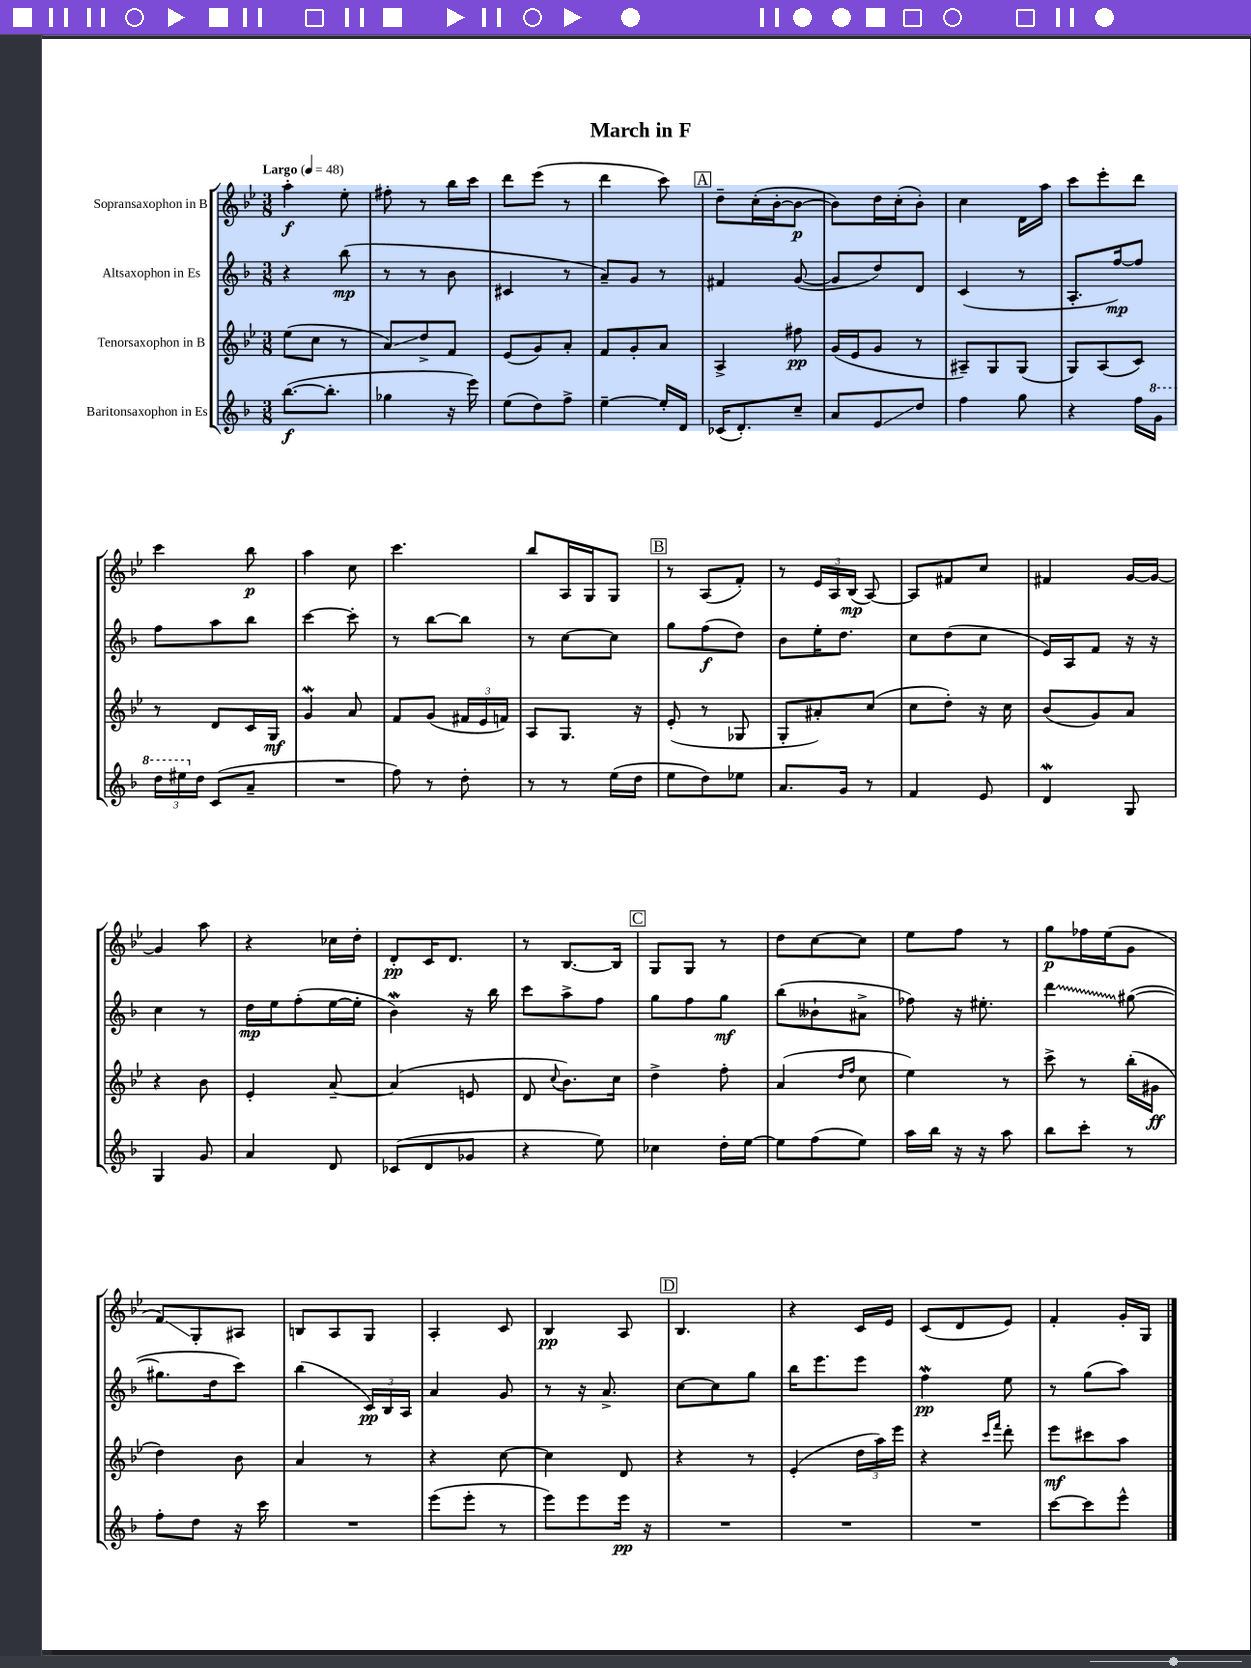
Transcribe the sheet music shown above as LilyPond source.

\header { title = "March in F" }
<<
\new StaffGroup <<
\new Staff = "s0" \with { instrumentName = "Sopransaxophon in B" } {
    \clef treble \key bes \major \numericTimeSignature \time 3/8 \tempo "Largo" 4 = 48
    \autoBeamOff a''4-.\f ees''8-. |
    fis''8-. r8 bes''16[ c'''16] |
    d'''8[ ees'''8]( r8 |
    d'''4 c'''8) |
    \mark \markup { \box "A" } d''8[-- c''16-.( bes'16~-. bes'8]~\p |
    bes'8[) d''16 c''16-.( bes'8]-.) |
    c''4 d'16[ a''16] |
    c'''8[ ees'''8-. d'''8] |
    c'''4 bes''8\p |
    a''4 c''8 |
    c'''4. |
    bes''8[ a16 g16 g8] |
    \mark \markup { \box "B" } r8 a8[( f'8]-.) |
    r8 \tuplet 3/2 { ees'16[ a16 bes16]\mp( } a8~) |
    a8[ fis'8 c''8] |
    fis'4 g'16[~ g'16]~ |
    g'4 a''8 |
    r4 ces''16[ d''16]-. |
    d'8[-.\pp c'16 d'8.] |
    r8 bes8.[~ bes16] |
    \mark \markup { \box "C" } g8[ g8] r8 |
    d''8[ c''8~ c''8] |
    ees''8[ f''8] r8 |
    g''8[\p fes''16 ees''16( g'8] |
    f'8[\glissando) g8-. ais8] |
    b8[ a8 g8] |
    a4-. c'8 |
    bes4\pp a8 |
    \mark \markup { \box "D" } bes4. |
    r4 c'16[ ees'16] |
    c'8[( d'8 ees'8]) |
    f'4-. g'16[-. g16] \bar "|." |
}
\new Staff = "s1" \with { instrumentName = "Altsaxophon in Es" } {
    \clef treble \key f \major \numericTimeSignature \time 3/8
    \autoBeamOff r4 bes''8\mp( |
    r8 r8 bes'8 |
    cis'4 r8 |
    a'8[--) g'8] r8 |
    \mark \markup { \box "A" } fis'4 g'8~( |
    g'8[ d''8) d'8] |
    c'4( r8 |
    a8.[-. f''16~\mp) f''8] |
    f''8[ a''8 bes''8] |
    c'''4~ c'''8-. |
    r8 bes''8[~ bes''8] |
    r8 c''8[~ c''8] |
    \mark \markup { \box "B" } g''8[ f''8\f( d''8]) |
    bes'8[ e''16-. d''8.] |
    c''8[ d''8( c''8] |
    e'16[) a16 f'8] r16 r16 |
    c''4 r8 |
    d''16[\mp e''16 f''8-.( e''16~ e''16]-. |
    bes'4\mordent) r16 bes''16 |
    c'''8[ a''8-> f''8] |
    \mark \markup { \box "C" } g''8[ f''8 g''8]\mf |
    bes''8[( beses'8-! ais'8]-> |
    fes''8) r16 eis''8.-. |
    \once \override Glissando.style = #'zigzag d'''4\glissando gis''8~( |
    gis''8.[ d''16 c'''8]) |
    bes''4( \tuplet 3/2 { c'16[\pp) bes16 a16] } |
    a'4 g'8 |
    r8 r16 a'8.-> |
    \mark \markup { \box "D" } c''8[~ c''8 g''8] |
    bes''16[ e'''8. e'''8] |
    f''4\mordent\pp e''8 |
    r8 g''8[( a''8]) \bar "|." |
}
\new Staff = "s2" \with { instrumentName = "Tenorsaxophon in B" } {
    \clef treble \key bes \major \numericTimeSignature \time 3/8
    \autoBeamOff ees''8[( c''8] r8 |
    a'8[\glissando) d''8-> f'8] |
    ees'8[( g'8) a'8]-. |
    f'8[ g'8-. a'8] |
    \mark \markup { \box "A" } a4-> fis''8\pp |
    g'16[( ees'16 g'8] r8 |
    ais8[--) g8 g8]( |
    g8[) a8( c'8]) |
    r8 d'8[ c'16 g16]\mf |
    g'4\mordent a'8 |
    f'8[ g'8]( \tuplet 3/2 { fis'16[ ees'16 f'16]) } |
    a8[ g8.] r16 |
    \mark \markup { \box "B" } ees'8-.( r8 ges8 |
    g8[-. ais'8-.) c''8]( |
    c''8[ d''8]-.) r16 c''16 |
    bes'8[( g'8) a'8] |
    r4 bes'8 |
    ees'4-. a'8~-- |
    a'4( e'8 |
    d'8 \appoggiatura { c''8 } bes'8.[) c''16] |
    \mark \markup { \box "C" } d''4-> f''8-. |
    a'4( \grace { d''16[ f''16] } c''8 |
    ees''4) r8 |
    c'''8-> r8 bes''16[-.( gis'16]\ff |
    d''4) bes'8 |
    a'4 r8 |
    r4 c''8~ |
    c''4 d'8 |
    \mark \markup { \box "D" } r4 r8 |
    ees'4-.( \tuplet 3/2 { d''16[ a''16) ees'''16] } |
    r4 \grace { c'''16[ f'''16] } d'''8-. |
    ees'''8[\mf cis'''8 a''8] \bar "|." |
}
\new Staff = "s3" \with { instrumentName = "Baritonsaxophon in Es" } {
    \clef treble \key f \major \numericTimeSignature \time 3/8
    \autoBeamOff bes''8.[~\f( bes''8.]-. |
    ges''4 r16 e'''16) |
    e''8[( d''8) f''8]-> |
    e''4~-- e''16[-. d'16] |
    \mark \markup { \box "A" } ces'16[( d'8.-.) c''8]-- |
    a'8[ e'8\glissando d''8] |
    f''4 g''8 |
    r4 f''16[ \ottava #1 g''16] |
    \tuplet 3/2 { d'''16[ eis'''16 \ottava #0 d''16] } c'8[( a'8]-- |
    R4. |
    f''8) r8 d''8-. |
    r8 r8 e''16[( d''16] |
    \mark \markup { \box "B" } e''8[ d''8) ees''8] |
    a'8.[ g'16] r8 |
    f'4 e'8 |
    d'4\mordent g8 |
    g4 g'8 |
    a'4 d'8 |
    ces'8[( d'8 ges'8] |
    r4 e''8) |
    \mark \markup { \box "C" } ces''4 d''16[-. e''16]~ |
    e''8[ f''8( e''8]) |
    a''16[ bes''16] r16 r16 a''8 |
    bes''8[ c'''8]-. r8 |
    f''8[-. d''8] r16 c'''16 |
    R4. |
    e'''8[( e'''8]-. r8 |
    e'''8[) e'''8 e'''16]\pp r16 |
    \mark \markup { \box "D" } R4. |
    R4. |
    R4. |
    c'''8[~ c'''8 e'''8]-^ \bar "|." |
}
>>
>>
\layout { \context { \Score \remove "Bar_number_engraver" } }
